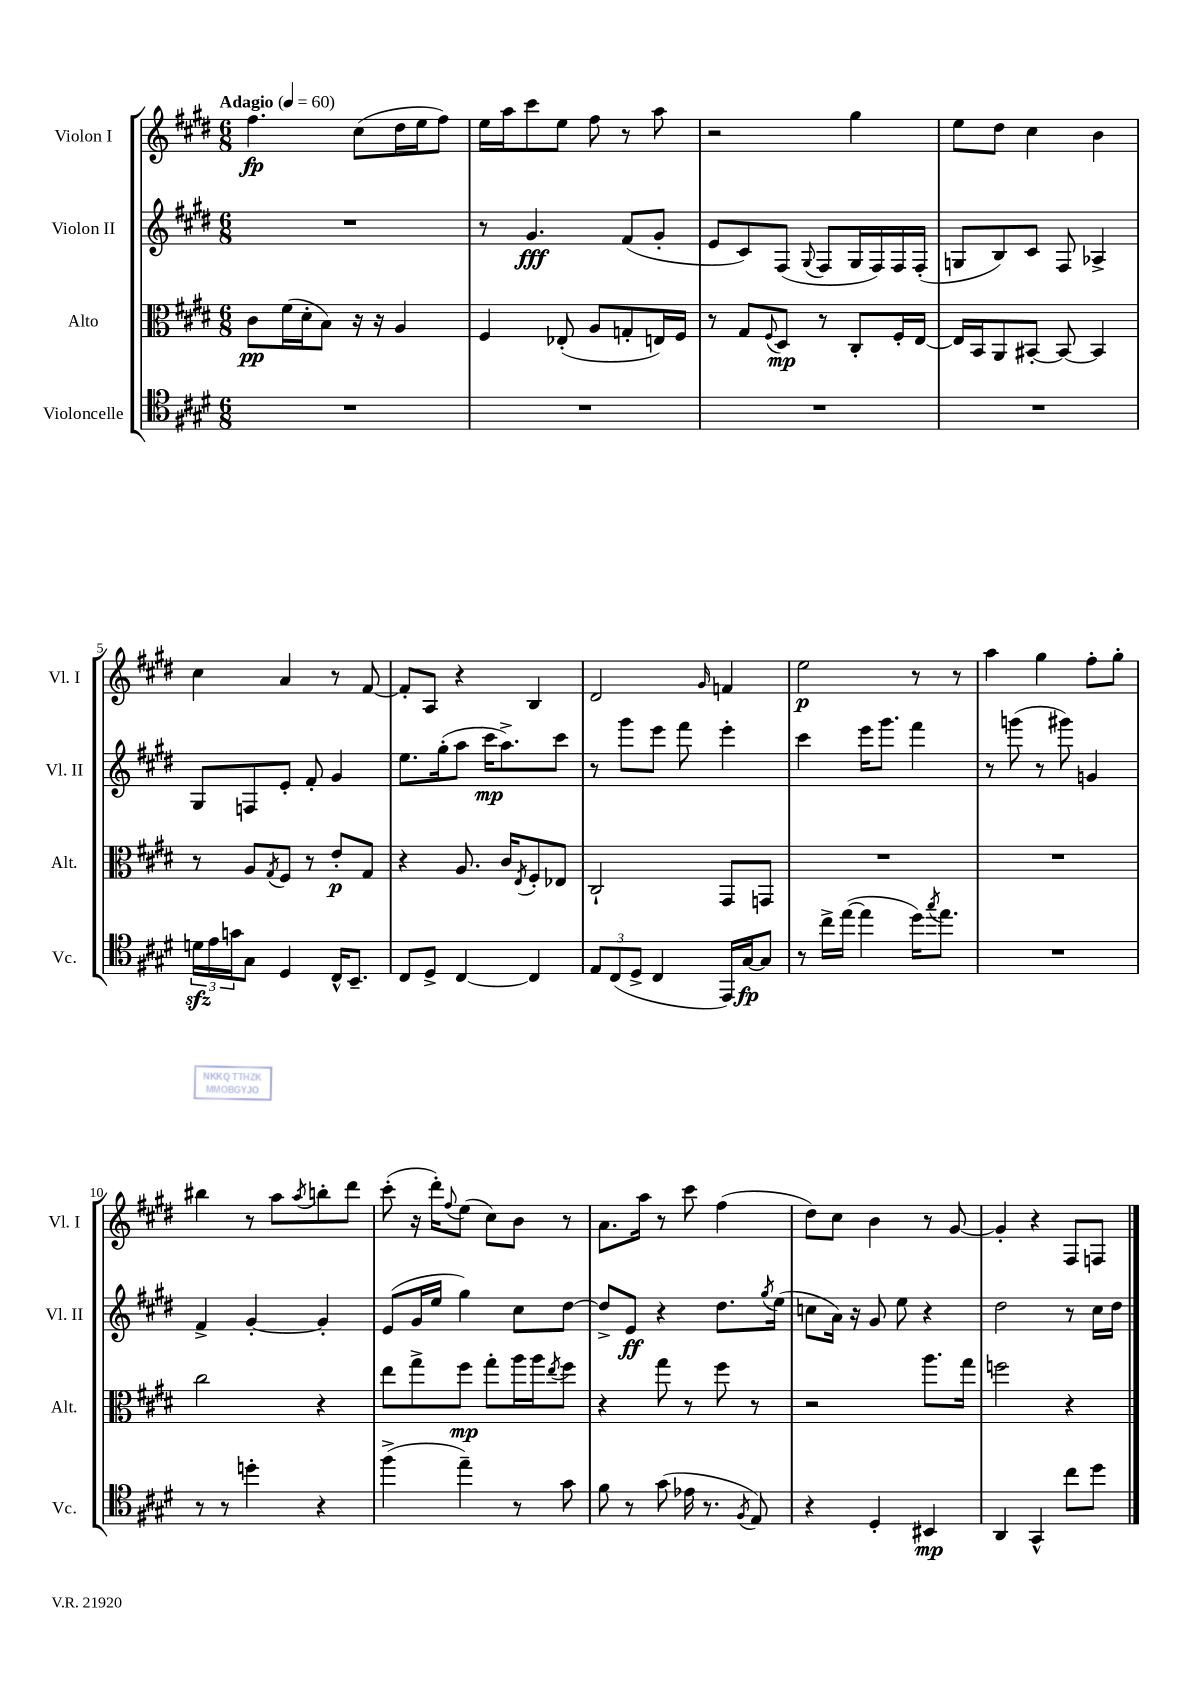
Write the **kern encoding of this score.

**kern	**dynam	**kern	**dynam	**kern	**dynam	**kern	**dynam
*part4	*part4	*part3	*part3	*part2	*part2	*part1	*part1
*staff4	*staff4	*staff3	*staff3	*staff2	*staff2	*staff1	*staff1
*I"Violoncelle	*	*I"Alto	*	*I"Violon II	*	*I"Violon I	*
*I'Vc.	*	*I'Alt.	*	*I'Vl. II	*	*I'Vl. I	*
*clefC4	*	*clefC3	*	*clefG2	*	*clefG2	*
*k[f#c#g#d#]	*	*k[f#c#g#d#]	*	*k[f#c#g#d#]	*	*k[f#c#g#d#]	*
*M6/8	*	*M6/8	*	*M6/8	*	*M6/8	*
*MM60	*	*MM60	*	*MM60	*	*MM60	*
=1	=1	=1	=1	=1	=1	=1	=1
!	!	!	!	!	!	!LO:TX:a:B:t=Adagio	!
2.r	.	8c#\L	pp	2.r	.	4.ff#\	fp
.	.	(16f#\L	.	.	.	.	.
.	.	16d#'\J	.	.	.	.	.
.	.	8B\J)	.	.	.	.	.
.	.	16r	.	.	.	(8cc#\L	.
.	.	16r	.	.	.	.	.
.	.	4A/	.	.	.	16dd#\L	.
.	.	.	.	.	.	16ee\J	.
.	.	.	.	.	.	8ff#\J)	.
=2	=2	=2	=2	=2	=2	=2	=2
2.r	.	4F#/	.	8r	.	16ee\LL	.
.	.	.	.	.	.	16aa\J	.
.	.	.	.	4.g#/	fff	8ccc#\	.
.	.	(8E-X'/	.	.	.	8ee\J	.
.	.	8A/L	.	.	.	8ff#\	.
.	.	8Gn'/	.	(8f#/L	.	8r	.
.	.	16En/L)	.	8g#'/J	.	8aa\	.
.	.	16F#/JJ	.	.	.	.	.
=3	=3	=3	=3	=3	=3	=3	=3
2.r	.	8r	.	8e/L	.	2r	.
.	.	8G#/L	.	8c#/)	.	.	.
.	.	8qqF#/	.	.	.	.	.
.	.	8D#/J	mp	(8F#/J	.	.	.
.	.	.	.	8qqG#/	.	.	.
.	.	8r	.	8F#/L	.	.	.
.	.	8C#'/L	.	16G#/L	.	4gg#\	.
.	.	.	.	16F#/)	.	.	.
.	.	16F#'/L	.	16F#/	.	.	.
.	.	[16E/JJ	.	(16F#'/JJ	.	.	.
=4	=4	=4	=4	=4	=4	=4	=4
2.r	.	16E/LL]	.	8Gn/L	.	8ee\L	.
.	.	16BB/J	.	.	.	.	.
.	.	8AA/	.	8B/)	.	8dd#\J	.
.	.	[8BB#X'/J	.	8c#/J	.	4cc#\	.
.	.	8BB#/_	.	8F#/	.	.	.
.	.	4BB#/]	.	4A-X^/	.	4b\	.
!!LO:LB:g=z
=5	=5	=5	=5	=5	=5	=5	=5
24dnzz\LL	.	8r	.	8G#/L	.	4cc#\	.
24e\	.	.	.	.	.	.	.
24gn\J	.	.	.	.	.	.	.
8G#\J	.	8A/L	.	8Fn/	.	.	.
.	.	8qG#/	.	.	.	.	.
4D#/	.	8F#/J	.	8e'/J	.	4a/	.
.	.	8r	.	8f#'/	.	.	.
16C#^^/KL	.	8e'/L	p	4g#/	.	8r	.
8.BB~/J	.	.	.	.	.	.	.
.	.	8G#/J	.	.	.	[8f#/	.
=6	=6	=6	=6	=6	=6	=6	=6
8C#/L	.	4r	.	8.ee\L	.	8f#'/L]	.
8D#^/J	.	.	.	.	.	8A/J	.
.	.	.	.	(16gg#'\k	.	.	.
[4C#/	.	8.A/	.	8aa\J	.	4r	.
.	.	.	.	16ccc#\KL	mp	.	.
.	.	16c#/KL	.	8.aa^\)	.	.	.
.	.	8qE/	.	.	.	.	.
4C#/]	.	8F#'/	.	.	.	4B/	.
.	.	8E-X/J	.	8ccc#\J	.	.	.
=7	=7	=7	=7	=7	=7	=7	=7
12E/L	.	2C#`/	.	8r	.	2d#/	.
(12C#/	.	.	.	.	.	.	.
.	.	.	.	8ggg#\L	.	.	.
12D#^/J	.	.	.	.	.	.	.
4C#/	.	.	.	8eee\J	.	.	.
.	.	.	.	8fff#\	.	.	.
.	.	.	.	.	.	16qqg#/	.
16EE/LL)	.	8GG#/L	.	4eee'\	.	4fn/	.
[16G#/J	fp	.	.	.	.	.	.
8G#/J]	.	8GGn/J	.	.	.	.	.
=8	=8	=8	=8	=8	=8	=8	=8
8r	.	2.r	.	4ccc#\	.	2ee\	p
16cc#^\LL	.	.	.	.	.	.	.
([16ee\JJ	.	.	.	.	.	.	.
4ee\]	.	.	.	16eee\KL	.	.	.
.	.	.	.	8.ggg#\J	.	.	.
16dd#\KL)	.	.	.	4fff#\	.	8r	.
8qgg#/	.	.	.	.	.	.	.
8.ee\J	.	.	.	.	.	.	.
.	.	.	.	.	.	8r	.
=9	=9	=9	=9	=9	=9	=9	=9
2.r	.	2.r	.	8r	.	4aa\	.
.	.	.	.	(8gggn\	.	.	.
.	.	.	.	8r	.	4gg#\	.
.	.	.	.	8ggg#X\)	.	.	.
.	.	.	.	4gn/	.	8ff#'\L	.
.	.	.	.	.	.	8gg#'\J	.
!!LO:LB:g=z
=10	=10	=10	=10	=10	=10	=10	=10
8r	.	2cc#\	.	4f#^/	.	4bb#X\	.
8r	.	.	.	.	.	.	.
4ddn'\	.	.	.	[4g#'/	.	8r	.
.	.	.	.	.	.	8aa\L	.
.	.	.	.	.	.	8qaa/	.
4r	.	4r	.	4g#'/]	.	8bbn'\	.
.	.	.	.	.	.	8ddd#\J	.
=11	=11	=11	=11	=11	=11	=11	=11
(4ff#^\	.	8ee\L	.	(8e/L	.	(8ccc#'\	.
.	.	8gg#^\	.	16g#/L	.	16r	.
.	.	.	.	16ee/JJ	.	16ddd#'\KL)	.
.	.	.	.	.	.	8qqff#/	.
4ee~\)	.	8ff#\J	mp	4gg#\)	.	(8ee\J	.
.	.	8gg#'\L	.	.	.	8cc#\L)	.
8r	.	16aa\L	.	8cc#\L	.	8b\J	.
.	.	16aa\J	.	.	.	.	.
.	.	8qee/	.	.	.	.	.
8g#\	.	8ff#\J	.	[8dd#\J	.	8r	.
=12	=12	=12	=12	=12	=12	=12	=12
8f#\	.	4r	.	8dd#^/L]	.	8.a\L	.
8r	.	.	.	8e/J	ff	.	.
.	.	.	.	.	.	16aa\Jk	.
(8g#\	.	8gg#\	.	4r	.	8r	.
16e-X\	.	8r	.	.	.	8ccc#\	.
8.r	.	.	.	.	.	.	.
.	.	8ff#\	.	8.dd#\L	.	(4ff#\	.
8qF#/	.	.	.	.	.	.	.
8E/)	.	8r	.	.	.	.	.
.	.	.	.	8qgg#/	.	.	.
.	.	.	.	(16ee\Jk	.	.	.
=13	=13	=13	=13	=13	=13	=13	=13
4r	.	2r	.	8ccn\L	.	8dd#\L)	.
.	.	.	.	16a\Jk)	.	8cc#\J	.
.	.	.	.	16r	.	.	.
4D#'/	.	.	.	8g#/	.	4b\	.
.	.	.	.	8ee\	.	.	.
4BB#X/	mp	8.aa\L	.	4r	.	8r	.
.	.	.	.	.	.	[8g#/	.
.	.	16gg#\Jk	.	.	.	.	.
=14	=14	=14	=14	=14	=14	=14	=14
4AA/	.	2ffn\	.	2dd#\	.	4g#'/]	.
4GG#^^/	.	.	.	.	.	4r	.
8cc#\L	.	4r	.	8r	.	8F#/L	.
8dd#\J	.	.	.	16cc#\LL	.	8Fn/J	.
.	.	.	.	16dd#\JJ	.	.	.
==	==	==	==	==	==	==	==
*-	*-	*-	*-	*-	*-	*-	*-
